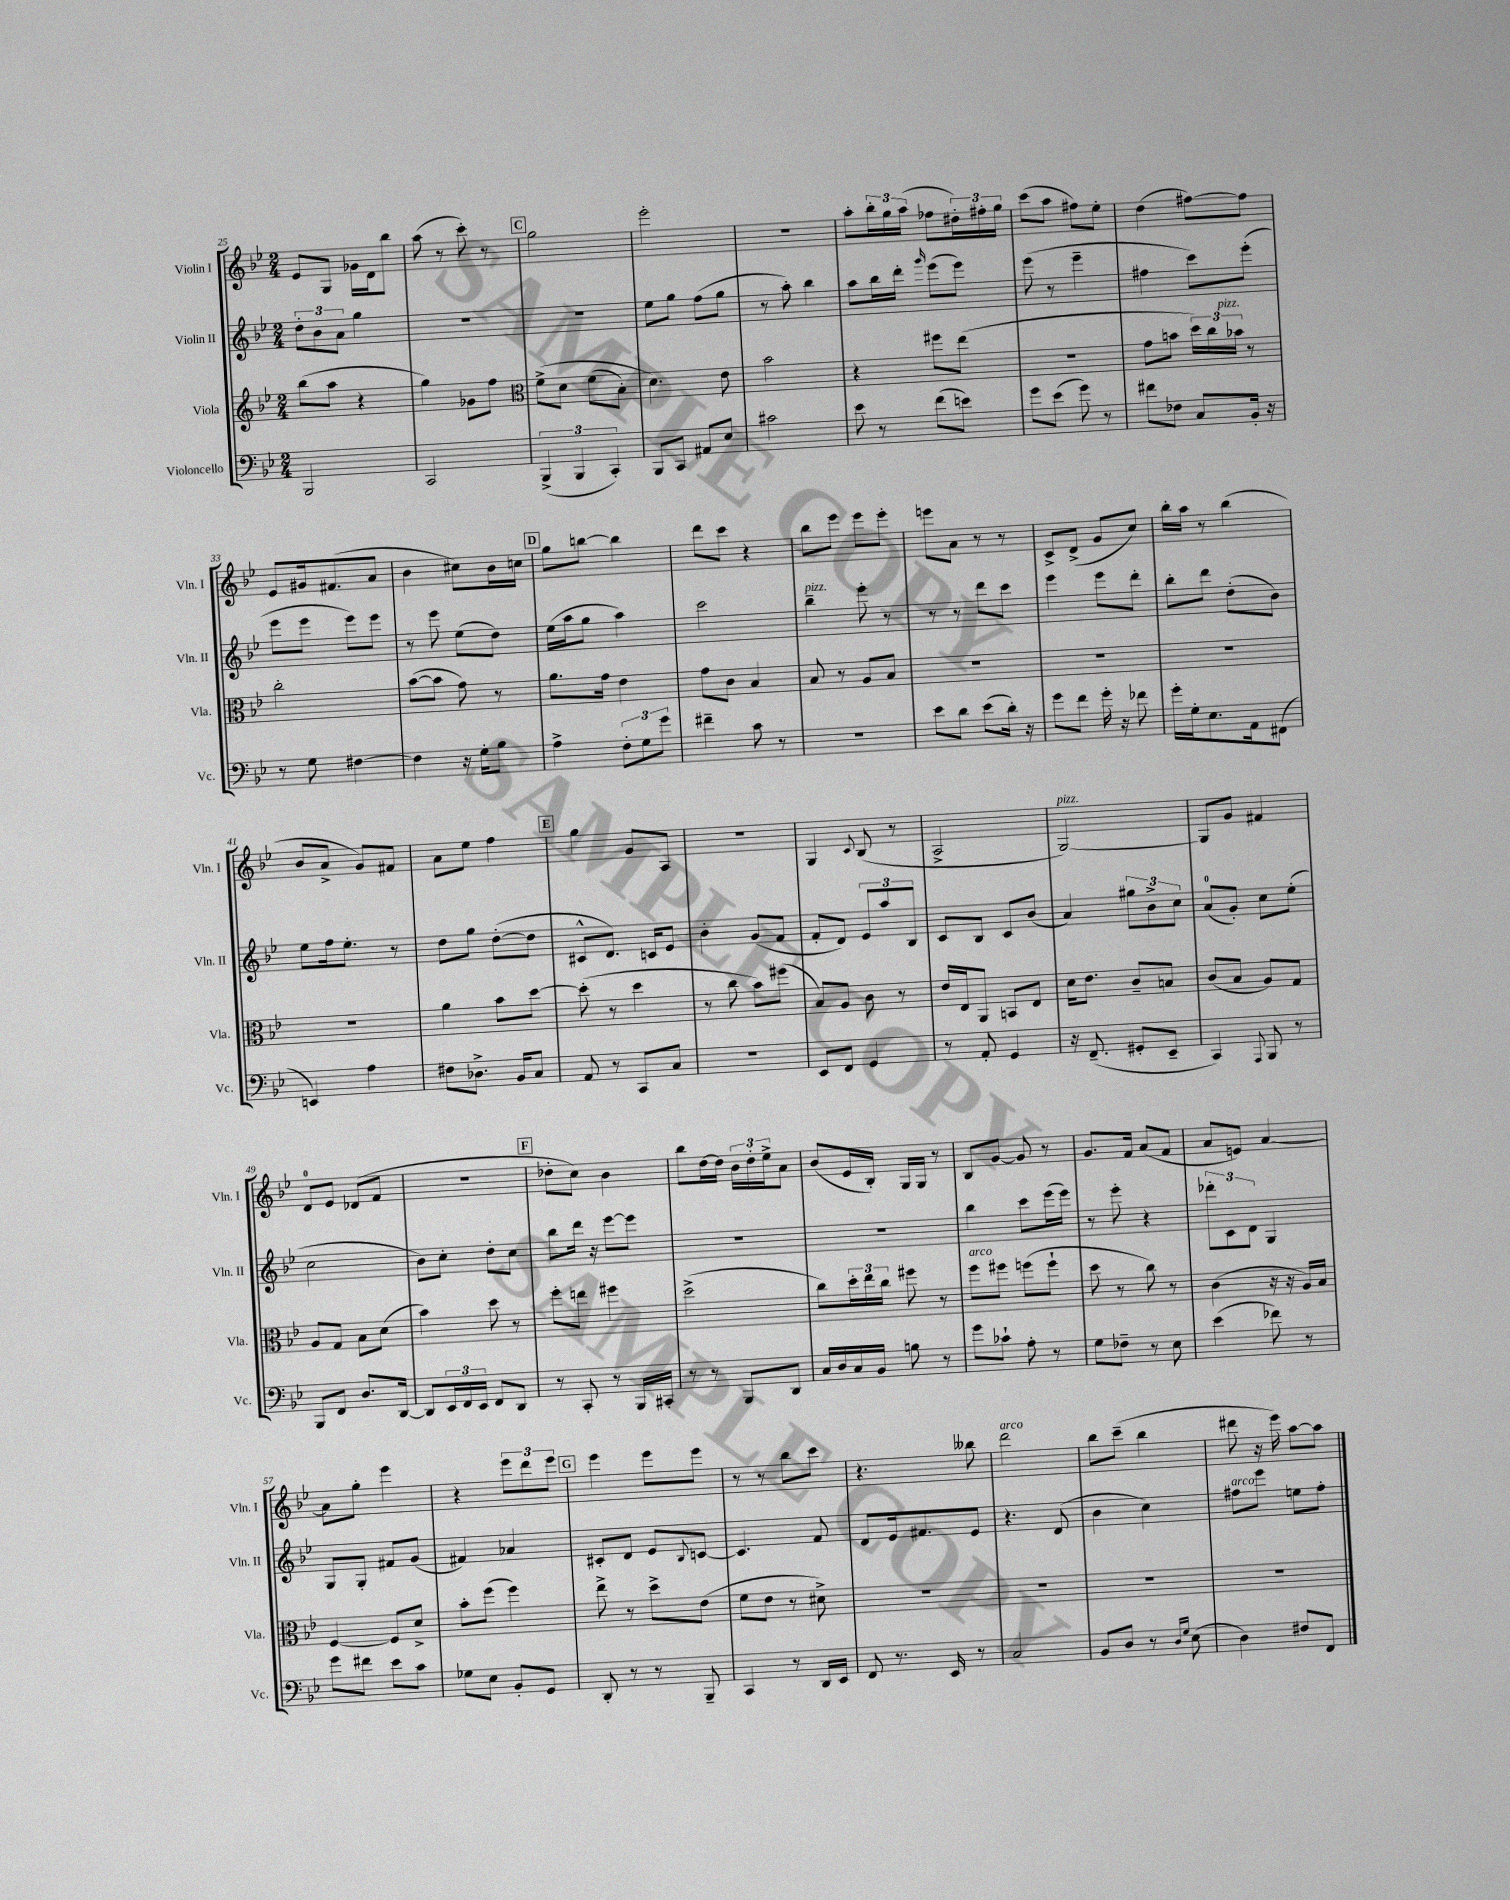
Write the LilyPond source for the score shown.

<<
\new StaffGroup <<
\new Staff = "s0" \with { instrumentName = "Violin I" shortInstrumentName = "Vln. I" } {
    \clef treble \key bes \major \numericTimeSignature \time 2/4
    ees'8 g8 ges'16 d'16 bes''8 |
    a''8( r8 c'''8-.) r8 |
    \mark \markup { \box "C" } g''2 |
    ees'''2-. |
    r2 |
    a''8-. \tuplet 3/2 { bes''16-. g''16 a''16( } fes''8 \tuplet 3/2 { dis''16-.) fis''16-. g''16 } |
    c'''8( a''8 fis''8) ees''8-. |
    d''4( fis''8~) fis''8 |
    ees'8 gis'16 fis'8.( a'8 |
    bes'4 cis''8) bes'16 c''16 |
    \mark \markup { \box "D" } g''8 b''8~ b''4 |
    d'''8 c'''8 r4 |
    bes''8 ees'''8 ees'''8 ees'''8-. |
    e'''8 a'8 r8 r8 |
    c'8-> d'8->( g'8 c''8) |
    bes''16-. a''16 r8 bes''4( |
    bes'8 a'8-> g'8) fis'8 |
    a'8 ees''8 f''4 |
    \mark \markup { \box "E" } g''4 g'8 a8 |
    r2 |
    g4 \appoggiatura { c'8 } bes8( r8 |
    a2-> |
    g2~^\markup { \italic "pizz." }) |
    g8 g'8 fis'4 |
    d'8-0 ees'8 des'8( f'8 |
    r2 |
    \mark \markup { \box "F" } des''8-. c''8) bes'4 |
    bes''8 d''16~ d''16 \tuplet 3/2 { bes'16 d''16-. ees''16-> } a'8 |
    bes'8( ees'16 bes16-.) g16 g16 r8 |
    bes8 g'8~ g'8 r8 |
    g'8. f'16 a'8( f'8 |
    a'8 e'8) a'4~ |
    a'8 g''8-. ees'''4 |
    r4 \tuplet 3/2 { ees'''8 d'''8 ees'''8 } |
    \mark \markup { \box "G" } ees'''4 ees'''8 ees'''8 |
    r8 r8 bes''8 c'''8 |
    r4. beses''8 |
    d'''2^\markup { \italic "arco" } |
    bes''8 c'''8--( bes''4 |
    dis'''8 r16 ees'''16) a''8~ a''8 \bar "|." |
}
\new Staff = "s1" \with { instrumentName = "Violin II" shortInstrumentName = "Vln. II" } {
    \clef treble \key bes \major \numericTimeSignature \time 2/4
    \tuplet 3/2 { d''8-. bes'8 a'8 } g''4 |
    r2 |
    \mark \markup { \box "C" } R2 |
    ees''8 g''8 f''8( g''8 |
    r8 a''8-.) bes''4 |
    a''8 bes''16 d'''16-. \grace { g'''16 } ees'''8( ees'''8) |
    ees'''8( r8 ees'''4-- |
    fis''4 c'''8) ees'''8-.( |
    ees'''8 ees'''8 ees'''8) ees'''8 |
    r8 ees'''8 ees''8( d''8) |
    \mark \markup { \box "D" } ees''16( a''16 g''8 a''4) |
    c'''2 |
    bes''4--^\markup { \italic "pizz." } ees'''8-. r8 |
    r8 r8 d'''8 c'''8 |
    ees'''4 ees'''8 d'''8-. |
    bes''8-. d'''8 d''8-.( bes'8) |
    ees''8 f''16 ees''8.-. r8 |
    d''8 g''8 d''8~-.( d''8 |
    \mark \markup { \box "E" } cis'8-^ d'8.) c'16 ees'8 |
    bes'4-. g'8( f'8 |
    f'8-. d'8) \tuplet 3/2 { ees'8 a''8 bes8 } |
    c'8 bes8 c'8 bes'8( |
    a'4) \tuplet 3/2 { gis''8 bes'8-> c''8 } |
    a'8-0( g'8-.) c''8 ees''8-.( |
    c''2 |
    bes'8) c''8-. d''8-. c''8 |
    \mark \markup { \box "F" } bes''8 d'''16 r16 ees'''8~ ees'''8 |
    R2 |
    R2 |
    bes''4 c'''8 ees'''16( ees'''16) |
    r8 ees'''8-. r4 |
    \tuplet 3/2 { des'''8-. c'8 d'8 } g4 |
    g8 g8-. fis'8 g'8( |
    fis'4) aes'4 |
    \mark \markup { \box "G" } cis'8-. d'8 ees'8 \appoggiatura { bes8 } c'8~ |
    c'4. f'8 |
    d'8 ees'16 fis'8. ees'8 |
    r4. d'8( |
    bes'4 c''4) |
    fis''8^\markup { \italic "arco" } ees'''8 e''8 fis''8-. \bar "|." |
}
\new Staff = "s2" \with { instrumentName = "Viola" shortInstrumentName = "Vla." } {
    \clef treble \key bes \major \numericTimeSignature \time 2/4
    bes''8( a''8 r4 |
    g''4) ges'8 f''8 |
    \mark \markup { \box "C" } \clef alto f'8->\( d'8 f'8( bes8-.) |
    d'4.\) ees'8 |
    bes'2 |
    r4 fis''8 ees''8( |
    R2 |
    g'8 b'8 \tuplet 3/2 { d''16) c''16 bes'16^\markup { \italic "pizz." } } r8 |
    c''2-. |
    bes'8~( bes'8 g'8) r8 |
    \mark \markup { \box "D" } a'8. g'16 ees'4 |
    g'8 c'8 bes4 |
    bes8 r8 a8 bes8 |
    R2 |
    R2 |
    R2 |
    R2 |
    a'4 bes'8 d''8~ |
    \mark \markup { \box "E" } d''8-.( r8 d''4 |
    r8 c''8 bes'8) fis''8( |
    bes8) a8 c'8 r8 |
    ees'16 ees16 a,8 b,8 ees8 |
    d'16 ees'8. c'8-- b8 |
    c'8( bes8 a8) g8 |
    a8 g8 bes8 d'8( |
    bes'4) d''8 r8 |
    \mark \markup { \box "F" } f''8-. e''8 fis''4 |
    d''2->( |
    c''8) \tuplet 3/2 { d''16-. ees''16 c''16 } fis''8 r8 |
    f''8^\markup { \italic "arco" } fis''8 f''8( f''8-! |
    d''8 r8 c''8) r8 |
    c'4( r16 r16 a16) bes16 |
    f4~ f8 d'8-> |
    bes'8-. f''8( f''4) |
    \mark \markup { \box "G" } ees''8-> r8 d''8-> ees'8( |
    f'8 ees'8 r8 dis'8->) |
    R2 |
    R2 |
    R2 |
    R2 \bar "|." |
}
\new Staff = "s3" \with { instrumentName = "Violoncello" shortInstrumentName = "Vc." } {
    \clef bass \key bes \major \numericTimeSignature \time 2/4
    bes,,2 |
    c,2 |
    \mark \markup { \box "C" } \tuplet 3/2 { bes,,4->( bes,,4 c,4-.) } |
    bes,,8 c,8 ais,8 ees8 |
    cis'2 |
    ees'8 r8 f'8( e'8) |
    g'8 ees'8( g'8) r8 |
    fis'8 fes8 c8 bes,16-. r16 |
    r8 g8 fis4~ |
    fis4 r16 g16-. bes8 |
    \mark \markup { \box "D" } a4-> \tuplet 3/2 { f8-. g8 g'8 } |
    fis'4-- c'8 r8 |
    R2 |
    ees'8 d'8 ees'8( d'16-.) r16 |
    g'8 f'8 g'16-. r16 fes'8 |
    g'16-. g16-. ees8. a,16 fis,8( |
    e,4) a4 |
    fis8 des8.-> bes,16 c8 |
    \mark \markup { \box "E" } a,8 r8 c,8 c8 |
    r2 |
    ees,8 f,8 g,4 |
    r8 a,8-. g,4 |
    r16 f,8.--( gis,8-. ees,8-- |
    c,4) \appoggiatura { a,,8 } bes,,8 r8 |
    bes,,8 f,8 d8. d,16~ |
    d,8 \tuplet 3/2 { ees,16 f,16 ees,16 } f,8 d,8 |
    \mark \markup { \box "F" } r8 c,8-. r8 bes,,16 cis,16-. |
    r8 r8 bes,,8 d,8 |
    c16 d16 c16 bes,16 b8 r8 |
    g'8 ces'8-! a8-. r8 |
    g8 fes8-- r8 ees8 |
    ees'4( fes'8) r8 |
    g'8 fis'8 ees'8 c'8 |
    ges8 ees8 bes,8-. g,8 |
    \mark \markup { \box "G" } d,8-. r8 r8 bes,,8-- |
    c,4 r8 d,16 ees,16 |
    f,8 r8. ees,16 r8 |
    c2 |
    bes,8 d8 r8 \grace { d16 g16 } ees8( |
    d4) fis8 f,8 \bar "|." |
}
>>
>>
\layout { \context { \Score currentBarNumber = #25 } }
